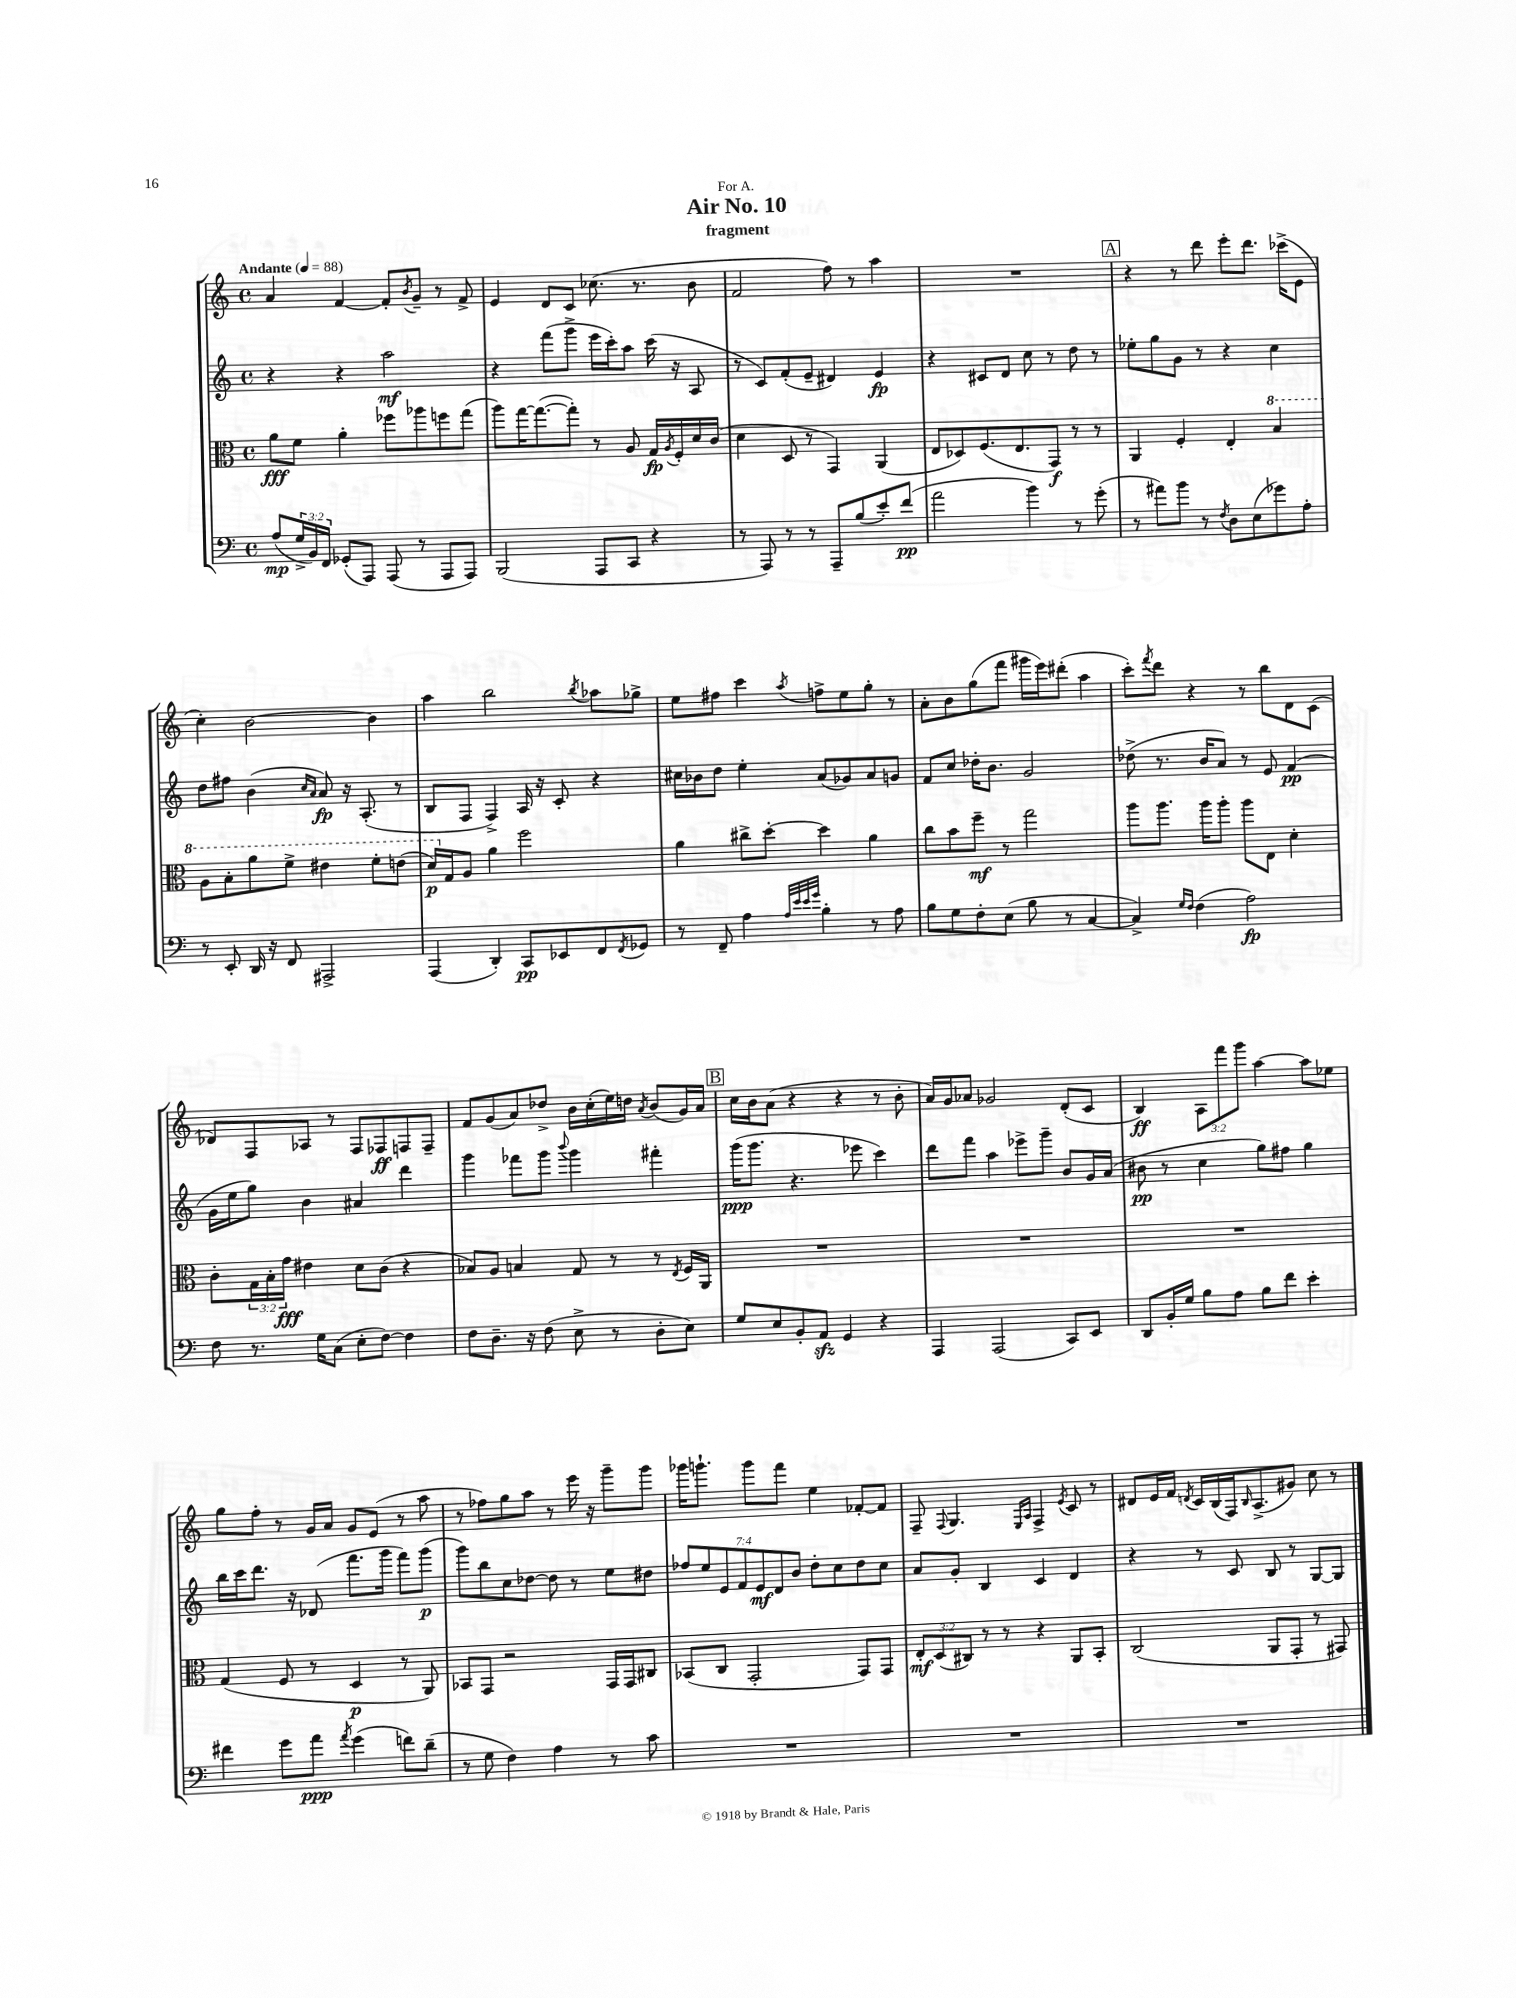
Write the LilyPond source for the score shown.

\header { title = "Air No. 10" subtitle = "fragment" dedication = "For A." }
<<
\new StaffGroup <<
\new Staff = "s0" {
    \clef treble \key c \major \defaultTimeSignature \time 4/4 \override Staff.TupletNumber.text = #tuplet-number::calc-fraction-text \tempo "Andante" 4 = 88
    a'4 f'4~ f'8-. \acciaccatura { b'8 } g'8-- r8 f'8-> |
    e'4 d'8 c'8 ces''8.( r8. b'8 |
    f'2 f''8) r8 a''4 |
    R1 |
    \mark \markup { \box "A" } r4 r8 d'''8 e'''8-. d'''8. ces'''16->( e'8 |
    c''4-.) b'2~ b'4 |
    a''4 b''2 \acciaccatura { b''8 } aes''8 ges''8-> |
    e''8 fis''8 c'''4 \acciaccatura { a''8 } f''8-> e''8 g''8-. r8 |
    a'8-. b'8 g''8( f'''8 gis'''16 e'''16) dis'''8-.( a''4 |
    c'''8-.) \acciaccatura { f'''8 } d'''8 r4 r8 b''8 d'8 c'8( |
    des'8) f8 aes8 r8 f8 fes8\ff f8 f8-- |
    f'8 g'8( a'8) des''8-> b'16 c''16-.( e''16) d''16 \acciaccatura { a'8 } b'8( g'16) a'16 |
    \mark \markup { \box "B" } c''16 b'16 a'8( r4 r4 r8 b'8-. |
    a'16) g'16 aes'8 ges'2 d'8-.( c'8 |
    b4\ff) \tuplet 3/2 { a8 f'''8 g'''8 } a''4~ a''8 ees''8 |
    g''8 f''8-. r8 g'16 a'16 g'8 e'8( r8 a''8 |
    r8 fes''8) g''8 a''8 r8 e'''16 r16 g'''8-- g'''8 |
    ges'''16 g'''8.-! g'''8 f'''8 e''4 fes'8~-. fes'8 |
    f8-- \appoggiatura { f8 } g4. \grace { e16 a16 } f4-> \acciaccatura { e'8 } c'8 r8 |
    dis'8 e'16 f'16 \acciaccatura { d'8 } c'16 b16( f16) \grace { b16 } a8.->( gis'8) c''8 r8 \bar "|." |
}
\new Staff = "s1" {
    \clef treble \key c \major \defaultTimeSignature \time 4/4 \override Staff.TupletNumber.text = #tuplet-number::calc-fraction-text
    r4 r4 a''2\mf |
    r4 f'''8( g'''8-> e'''16 c'''16-.) a''8 c'''16( r16 a8 |
    r8 c'8) f'8-.( e'8-- dis'4) e'4\fp |
    r4 cis'8 d'8 c''8 r8 d''8 r8 |
    \mark \markup { \box "A" } ees''8-. g''8 g'8 r8 r4 c''4 |
    d''8 fis''8 b'4( \grace { c''16 a'16 } a'8\fp) r16 a8.-.( r8 |
    b8 f8 f4->) a16 r16 c'8-. r4 |
    cis''16 bes'16 d''8 e''4-. a'8( ges'8) a'8 g'8 |
    f'8 c''8 des''16-. b'8. g'2 |
    des''8->( r8. b'16 a'8) r8 e'8 f'4\pp( |
    g'16 e''16 g''8) b'4 ais'4 d'''4 |
    g'''4 fes'''8 g'''8 \appoggiatura { b'''8 } g'''4 fis'''4-. |
    \mark \markup { \box "B" } g'''16\ppp( g'''8. r4. ees'''8 c'''4) |
    d'''8 f'''8 a''4 ees'''8-> g'''8-- b'8 g'16 a'16( |
    bis'8\pp r8 c''4 g''8) fis''8 g''4 |
    b''16 c'''16 d'''8. r16 des'8( f'''8. g'''16 f'''8) g'''8\p( |
    g'''8) b''8 c''8 des''8~ des''8 r8 e''8 dis''8 |
    \tuplet 7/4 { fes''8 e''8 e'8 f'8 e'8\mf d'8 b'8 } d''8-. c''8 d''8 c''8 |
    a'8 g'8-. b4 c'4 d'4 |
    r4 r8 c'8 b8 r8 g8~ g8 \bar "|." |
}
\new Staff = "s2" {
    \clef alto \key c \major \defaultTimeSignature \time 4/4 \override Staff.TupletNumber.text = #tuplet-number::calc-fraction-text
    a'8\fff f'8 a'4-. fes''8 aes''8 f''8 g''8( |
    a''8) g''16~ g''8.~( g''8-.) r8 a8 g16\fp \acciaccatura { a8 } f16-. d'16 c'16( |
    d'4 d8 r8 g,4) a,4( |
    e8 des8) f8.( e8. g,8\f) r8 r8 |
    \mark \markup { \box "A" } a,4 f4-. e4-. \ottava #1 b'4 |
    a'8 b'8-. a''8 f''8-> eis''4 f''8-. e''8( |
    d''16\p) \ottava #0 g16 a8 a'4 f''2 |
    a'4 cis''8-> d''8~-. d''4 a'4 |
    c''8 b'8 f''8--\mf r8 g''2 |
    a''8 a''8. a''16 a''8-. a''8 e8 d'4-. |
    c'8-. \tuplet 3/2 { g16 b16-. g'16\fff } eis'4 d'8 c'8( r4 |
    bes8) a8 b4 g8 r8 r8 \acciaccatura { e8 } f16 a,16 |
    \mark \markup { \box "B" } R1 |
    R1 |
    R1 |
    g4( f8 r8 d4\p r8 a,8) |
    bes,8 g,8 r2 g,16 g,16 cis8 |
    bes,8( c8 g,2-. g,8) g,8 |
    \tuplet 3/2 { e8-.\mf d8( cis8) } r8 r8 r4 a,8 b,8-. |
    c2( a,8 g,8-. r8 gis,8) \bar "|." |
}
\new Staff = "s3" {
    \clef bass \key c \major \defaultTimeSignature \time 4/4 \override Staff.TupletNumber.text = #tuplet-number::calc-fraction-text
    a8\mp( \tuplet 3/2 { g16-> b,16) f,16 } ges,8-.( a,,8) a,,8( r8 a,,8 a,,8) |
    b,,2( a,,8 c,8 r4 |
    r8 a,,8) r8 r8 a,,8-- b8( e'8-.) f'8\pp( |
    a'2 b'4) r8 g'8-.( |
    \mark \markup { \box "A" } r8 ais'8) b'8 r8 \acciaccatura { f8 } d8 e8( ges'8) a8-. |
    r8 e,8-. d,16 r16 f,8 ais,,2-> |
    a,,4( d,4-.) c,8\pp ees,8 f,8 \acciaccatura { f,8 } ges,8 |
    r8 f,8-- a4 \grace { a32 e'32 e'32 g'32 } b4-. r8 a8 |
    b8 g8 f8-. e8( b8 r8 c4~ |
    c4->) \grace { g16 f16 } f4( a2\fp) |
    f8 r8. g16 c8( e8-. f8~) f4 |
    f8 d8.-- r16 f8( e8-> r8 d8-. e8) |
    \mark \markup { \box "B" } g8 e8 b,8-. a,8\sfz g,4 r4 |
    a,,4 a,,2( c,8) e,8 |
    d,8 b,16-. g16 b8 a8 b8 f'8 e'4-. |
    fis'4 g'8 a'8\ppp \acciaccatura { a'8 } g'4( f'8) d'8--( |
    r8 g8 f4) a4 r8 c'8 |
    R1 |
    R1 |
    R1 \bar "|." |
}
>>
>>
\layout { \context { \Score \remove "Bar_number_engraver" } }
